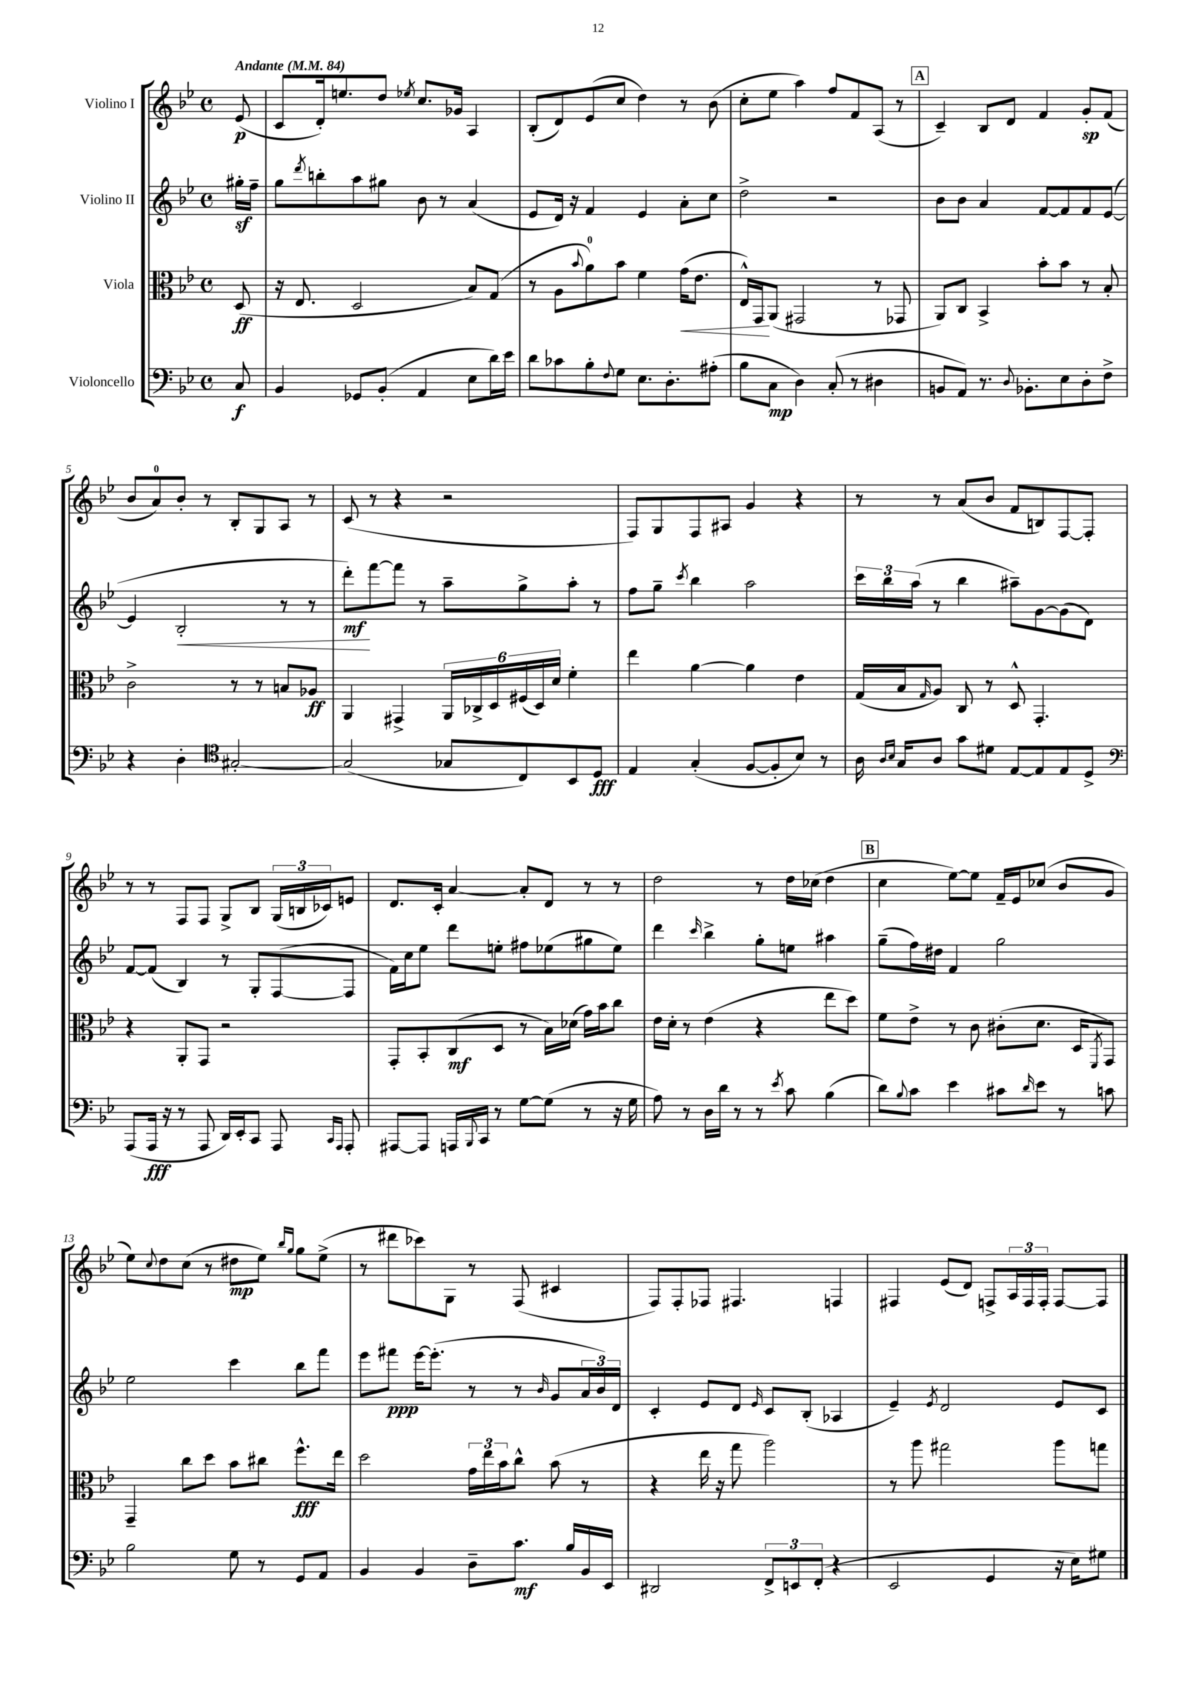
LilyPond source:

<<
\new StaffGroup <<
\new Staff = "s0" \with { instrumentName = "Violino I" } {
    \clef treble \key bes \major \defaultTimeSignature \time 4/4 \partial 8 \tempo "Andante" 4 = 84
    ees'8\p( |
    c'8 d'16-.) e''8. d''8 \acciaccatura { ees''8 } c''8. ges'16 a4 |
    bes8-.( d'8) ees'8( c''8 d''4) r8 bes'8( |
    c''8-. ees''8 a''4) f''8 f'8 a8( r8 |
    \mark \markup { \box "A" } c'4--) bes8 d'8 f'4 g'8-.\sp f'8( |
    bes'8 a'8-0) bes'8-. r8 bes8-. g8 a8 r8 |
    c'8( r8 r4 r2 |
    f8) g8 f8 ais8 g'4 r4 |
    r8 r8 a'8( bes'8 f'8 b8) f8~ f8-. |
    r8 r8 f8 f8 g8-> bes8 \tuplet 3/2 { g16( b16 ces'16) } e'8 |
    d'8. c'16-. a'4~ a'8-. d'8 r8 r8 |
    d''2 r8 d''16 ces''16( d''4 |
    \mark \markup { \box "B" } c''4 ees''8~) ees''8 f'16-- ees'16 ces''8( bes'8 g'8 |
    ees''8) \appoggiatura { c''8 } d''8 c''8( r8 dis''8\mp ees''8) \grace { bes''16 g''16 } g''8 ees''8->( |
    r8 dis'''8 ces'''8) g8 r8 f8( cis'4 |
    f8) f8-. fes8 fis4. f4 |
    fis4 ees'8( d'8) f8-> \tuplet 3/2 { a16 f16 f16-. } f8~ f8 \bar "|." |
}
\new Staff = "s1" \with { instrumentName = "Violino II" } {
    \clef treble \key bes \major \defaultTimeSignature \time 4/4 \partial 8
    gis''16-.\sf f''16-- |
    g''8 \acciaccatura { d'''8 } b''8-. a''8 gis''8 bes'8 r8 a'4( |
    ees'8 d'16) r16 f'4 ees'4 a'8-. c''8 |
    d''2-> r2 |
    \mark \markup { \box "A" } bes'8 bes'8 a'4 f'8~ f'8 f'8 ees'8~( |
    ees'4 bes2-.\< r8 r8 |
    d'''8-.\mf\!) f'''8~ f'''8 r8 a''8-- g''8-> a''8-. r8 |
    f''8 g''8-- \acciaccatura { c'''8 } bes''4 a''2 |
    \tuplet 3/2 { c'''16 bes''16 a''16( } r8 bes''4 ais''8--) g'8~ g'8( d'8) |
    f'8~ f'8( bes4) r8 g8-. f8~( f8 |
    f'16) c''16 ees''8 d'''8 e''8-. fis''8 ees''8( gis''8 ees''8) |
    d'''4 \grace { c'''16 } bes''4-> g''8-. e''8 ais''4 |
    \mark \markup { \box "B" } g''8--( f''16) dis''16 f'4 g''2 |
    ees''2 c'''4 bes''8 f'''8 |
    ees'''8 fis'''8\ppp ees'''16~ ees'''8.-.( r8 r8 \grace { bes'16 } g'8 \tuplet 3/2 { a'16 bes'16) d'16 } |
    c'4-. ees'8 d'8 \grace { ees'16 } c'8 bes8-.( aes4 |
    ees'4--) \acciaccatura { ees'8 } d'2 ees'8 c'8 \bar "|." |
}
\new Staff = "s2" \with { instrumentName = "Viola" } {
    \clef alto \key bes \major \defaultTimeSignature \time 4/4 \partial 8
    d8\ff( |
    r16 ees8. d2 bes8) g8( |
    r8 a8 \appoggiatura { bes'8 } a'8-0) bes'8 f'4 g'16\<( ees'8. |
    ees16-^) g,16\! a,8( gis,2 r8 ges,8 |
    \mark \markup { \box "A" } a,8) c8 bes,4-> bes'8-. bes'8 r8 bes8-. |
    c'2-> r8 r8 b8 aes8\ff |
    a,4 gis,4-> \tuplet 6/4 { a,16 ces16-> d16 fis16( d16) d'16 } f'4-. |
    ees''4 a'4~ a'4 ees'4 |
    g16( bes16 \grace { g16 } a8) c8 r8 d8-^ g,4.-. |
    r4 a,8-. g,8 r2 |
    g,8-. bes,8-. c8\mf( d8 r8 bes16) des'16( g'16) bes'16 c''8 |
    ees'16 d'16-. r8 ees'4( r4 ees''8 d''8) |
    \mark \markup { \box "B" } f'8 ees'8-> r8 c'8 cis'8-.( d'8. d16 \acciaccatura { f,8 } g,8) |
    g,4-- c''8 d''8 bes'8 cis''8 f''8.-^\fff ees''16 |
    d''2 \tuplet 3/2 { g'16 ees''16 bes'16 } c''8-^ bes'8( r8 |
    r4 ees''16 r16 g''8 a''2) |
    r8 a''8 gis''2 a''8 g''8 \bar "|." |
}
\new Staff = "s3" \with { instrumentName = "Violoncello" } {
    \clef bass \key bes \major \defaultTimeSignature \time 4/4 \partial 8
    c8\f |
    bes,4 ges,8 bes,8-.( a,4 ees8 d'16) ees'16 |
    d'8 ces'8 bes8-. \appoggiatura { f8 } g8 ees8. d8.-. ais8-.( |
    bes8 c8\mp d4) c8-.( r8 dis4 |
    \mark \markup { \box "A" } b,8 a,8) r8. \appoggiatura { d8 } bes,8.-. ees8 d8-. f8-> |
    r4 d4-. \clef tenor gis2~-. |
    gis2( ges8 c8) bes,8 d8\fff |
    ees4 g4-.( f8~ f8-. bes8) r8 |
    a16 \grace { a16 bes16 } g16 a8 g'8 dis'8 ees8~ ees8 ees8 d8-> |
    \clef bass a,,8( a,,16\fff r16 r8 a,,8 d,16) ees,16-. c,8 a,,8 \grace { c,16 a,,16 } a,,8-. |
    ais,,8~ ais,,8 a,,16 \appoggiatura { bes,,8 } c,16 r8 g8~ g8( r8 r16 g16 |
    a8) r8 d16 d'16 r8 r8 \acciaccatura { ees'8 } c'8 bes4( |
    \mark \markup { \box "B" } d'8) \appoggiatura { bes8 } c'8 ees'4 cis'8 \grace { d'16 } ees'8 r8 c'8 |
    bes2 g8 r8 g,8 a,8 |
    bes,4 bes,4 d8-- c'8.\mf bes16 bes,16 ees,16 |
    dis,2 \tuplet 3/2 { f,8-> e,8 f,8-.( } r4 |
    ees,2 g,4 r16 ees16) gis8 \bar "|." |
}
>>
>>
